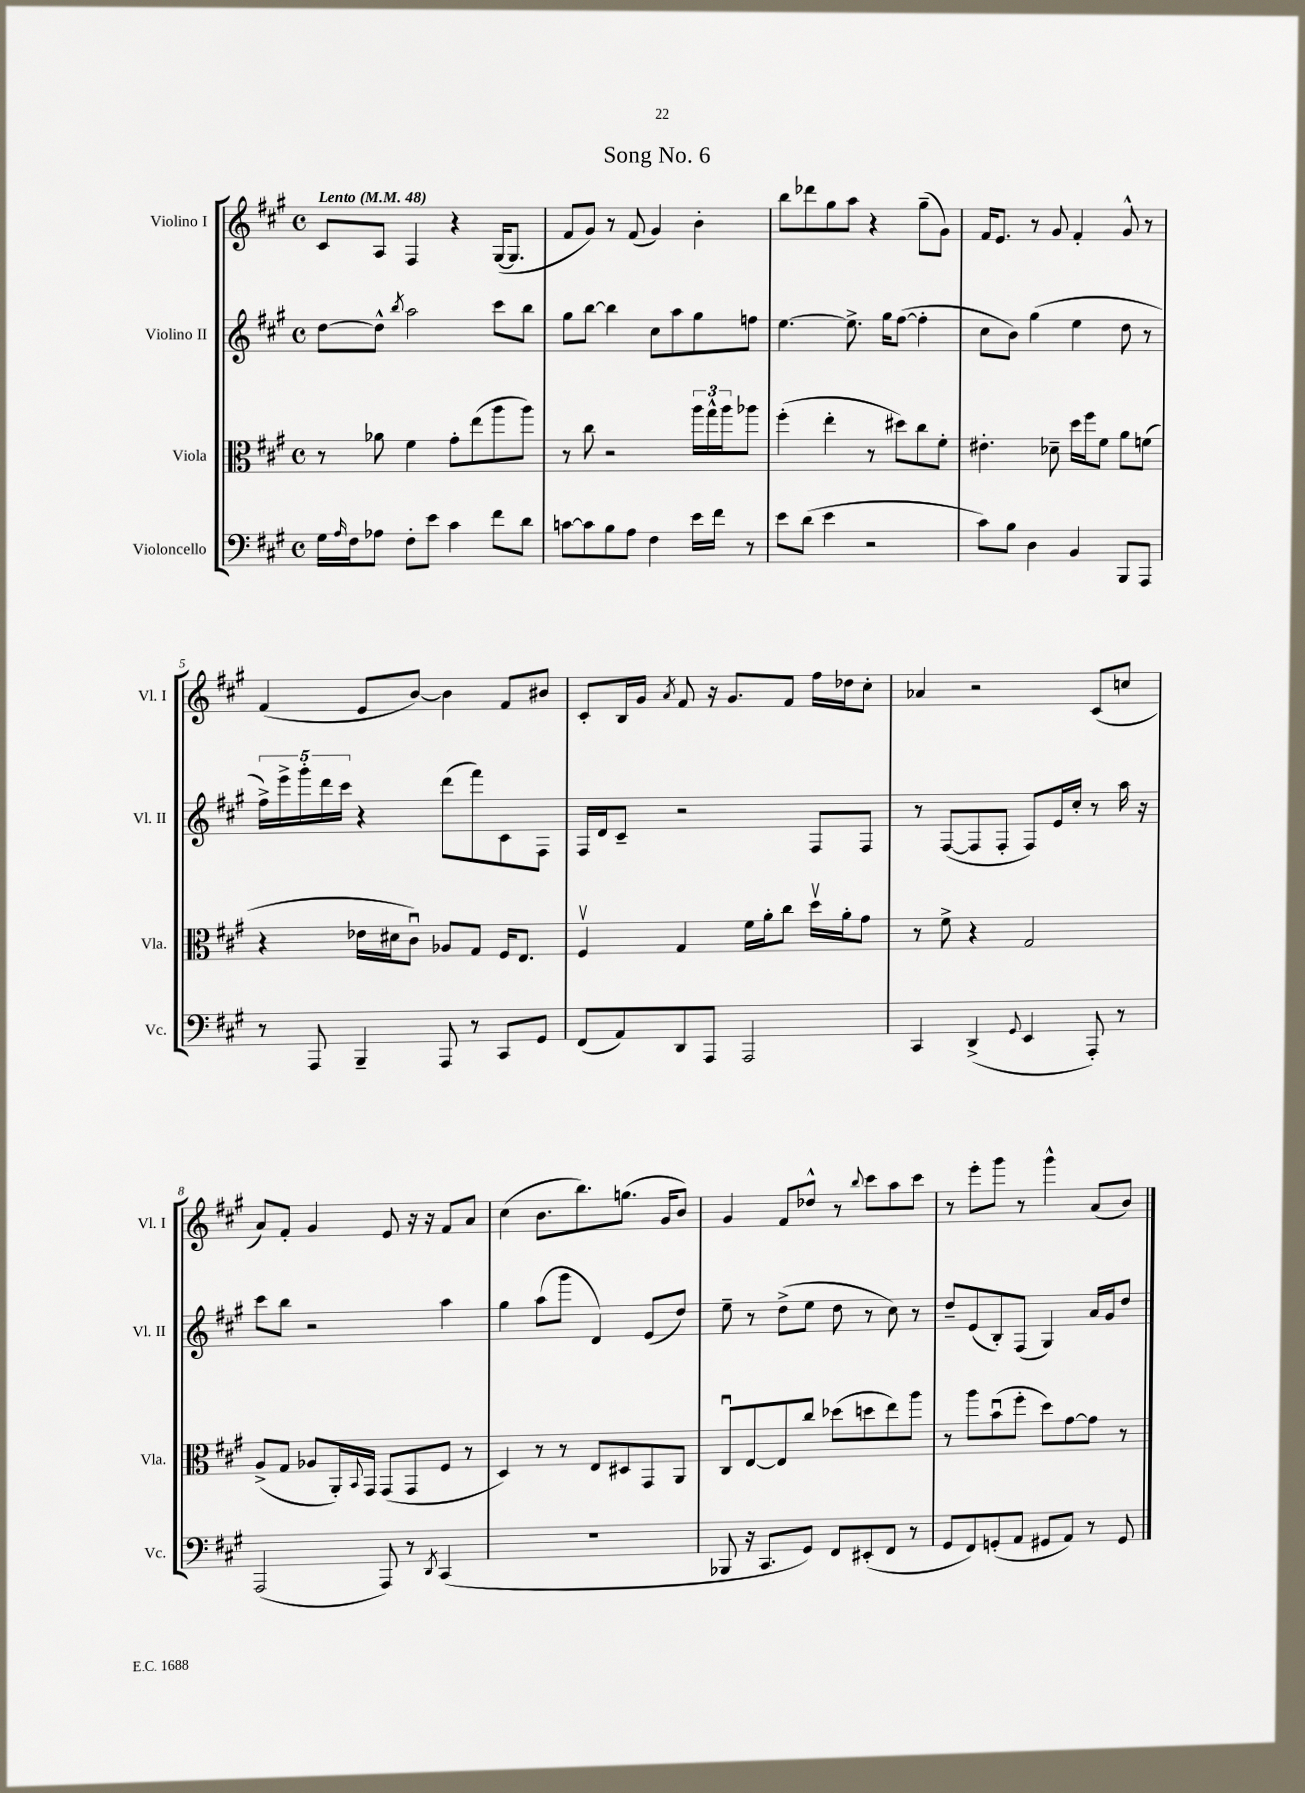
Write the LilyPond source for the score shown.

\header { title = "Song No. 6" }
<<
\new StaffGroup <<
\new Staff = "s0" \with { instrumentName = "Violino I" shortInstrumentName = "Vl. I" } {
    \clef treble \key a \major \defaultTimeSignature \time 4/4 \tempo "Lento" 4 = 48
    cis'8 a8 fis4 r4 gis16~( gis8. |
    fis'8 gis'8) r8 fis'8( gis'4) b'4-. |
    b''8 des'''8 gis''8 a''8 r4 gis''8--( gis'8) |
    fis'16 e'8. r8 gis'8 fis'4-. gis'8-^ r8 |
    fis'4( e'8 b'8~) b'4 fis'8 bis'8 |
    cis'8-. b16 gis'16 \acciaccatura { a'8 } fis'8 r16 gis'8. fis'8 fis''16 des''16 cis''8-. |
    aes'4 r2 cis'8( c''8 |
    a'8) fis'8-. gis'4 e'8 r16 r16 fis'8 a'8 |
    cis''4( b'8. b''8.) g''8.( gis'16 b'8) |
    gis'4 fis'8 des''8-^ r8 \appoggiatura { b''8 } cis'''8 a''8 cis'''8 |
    r8 e'''8-. gis'''8 r8 gis'''4-^ a'8( b'8) \bar "|." |
}
\new Staff = "s1" \with { instrumentName = "Violino II" shortInstrumentName = "Vl. II" } {
    \clef treble \key a \major \defaultTimeSignature \time 4/4
    d''8~ d''8-^ \acciaccatura { b''8 } a''2 cis'''8 b''8 |
    gis''8 b''8~ b''4 cis''8 a''8 gis''8 f''8 |
    e''4.~ e''8.-> gis''16 fis''8~( fis''4-. |
    cis''8 b'8) gis''4( e''4 d''8 r8 |
    \tuplet 5/4 { fis''16->) e'''16-> gis'''16-. d'''16 cis'''16 } r4 d'''8( fis'''8) cis'8 fis8 |
    fis16 d'16 cis'8-- r2 fis8 fis8 |
    r8 fis8~( fis8 fis8-. fis8) e'16 cis''16-. r8 a''16 r16 |
    cis'''8 b''8 r2 a''4 |
    gis''4 a''8( gis'''8 d'4) e'8( d''8) |
    e''8-- r8 d''8->( e''8 d''8 r8 cis''8) r8 |
    d''8-- e'8( b8-.) fis8( gis4) a'16 gis'16 d''8 \bar "|." |
}
\new Staff = "s2" \with { instrumentName = "Viola" shortInstrumentName = "Vla." } {
    \clef alto \key a \major \defaultTimeSignature \time 4/4
    r8 aes'8 fis'4 gis'8-. e''8( a''8 a''8) |
    r8 cis''8 r2 \tuplet 3/2 { a''16 gis''16-^ a''16 } aes''8 |
    fis''4-.( e''4-. r8 dis''8) cis''8 fis'8-. |
    eis'4.-. des'8-- d''16 fis''16 fis'8 a'8 f'8( |
    r4 ees'16 dis'16 cis'8\downbow) aes8 gis8 fis16 e8. |
    fis4\upbow gis4 fis'16 a'16-. cis''8 d''16\upbow a'16-. gis'8 |
    r8 fis'8-> r4 gis2 |
    a8->( gis8 aes8 a,16-.) \appoggiatura { b,8 } gis,16 gis,8( gis,8 fis8 r8 |
    d4) r8 r8 e8 dis8 gis,8 a,8 |
    cis8\downbow e8~ e8 cis''8 des''8( d''8 e''8) a''8 |
    r8 a''8 b'8\downbow( fis''8-. d''8) gis'8~ gis'8 r8 \bar "|." |
}
\new Staff = "s3" \with { instrumentName = "Violoncello" shortInstrumentName = "Vc." } {
    \clef bass \key a \major \defaultTimeSignature \time 4/4
    gis16 \grace { a16 } fis16 aes8 fis8-. e'8 cis'4 fis'8 d'8 |
    c'8~ c'8 b8 a8 fis4 e'16 fis'16 r8 |
    e'8 d'8( e'4 r2 |
    cis'8) b8 d4 b,4 b,,8 a,,8 |
    r8 a,,8 b,,4-- a,,8 r8 cis,8 gis,8 |
    fis,8( a,8) d,8 a,,8 a,,2 |
    cis,4 d,4->( \appoggiatura { gis,8 } e,4 a,,8-.) r8 |
    a,,2( a,,8) r8 \acciaccatura { d,8 } cis,4( |
    R1 |
    bes,,8 r16 cis,8. gis,8) fis,8 eis,8-.( fis,8 r8 |
    gis,8 fis,8) g,8-.( a,8 gis,8 a,8) r8 gis,8 \bar "|." |
}
>>
>>
